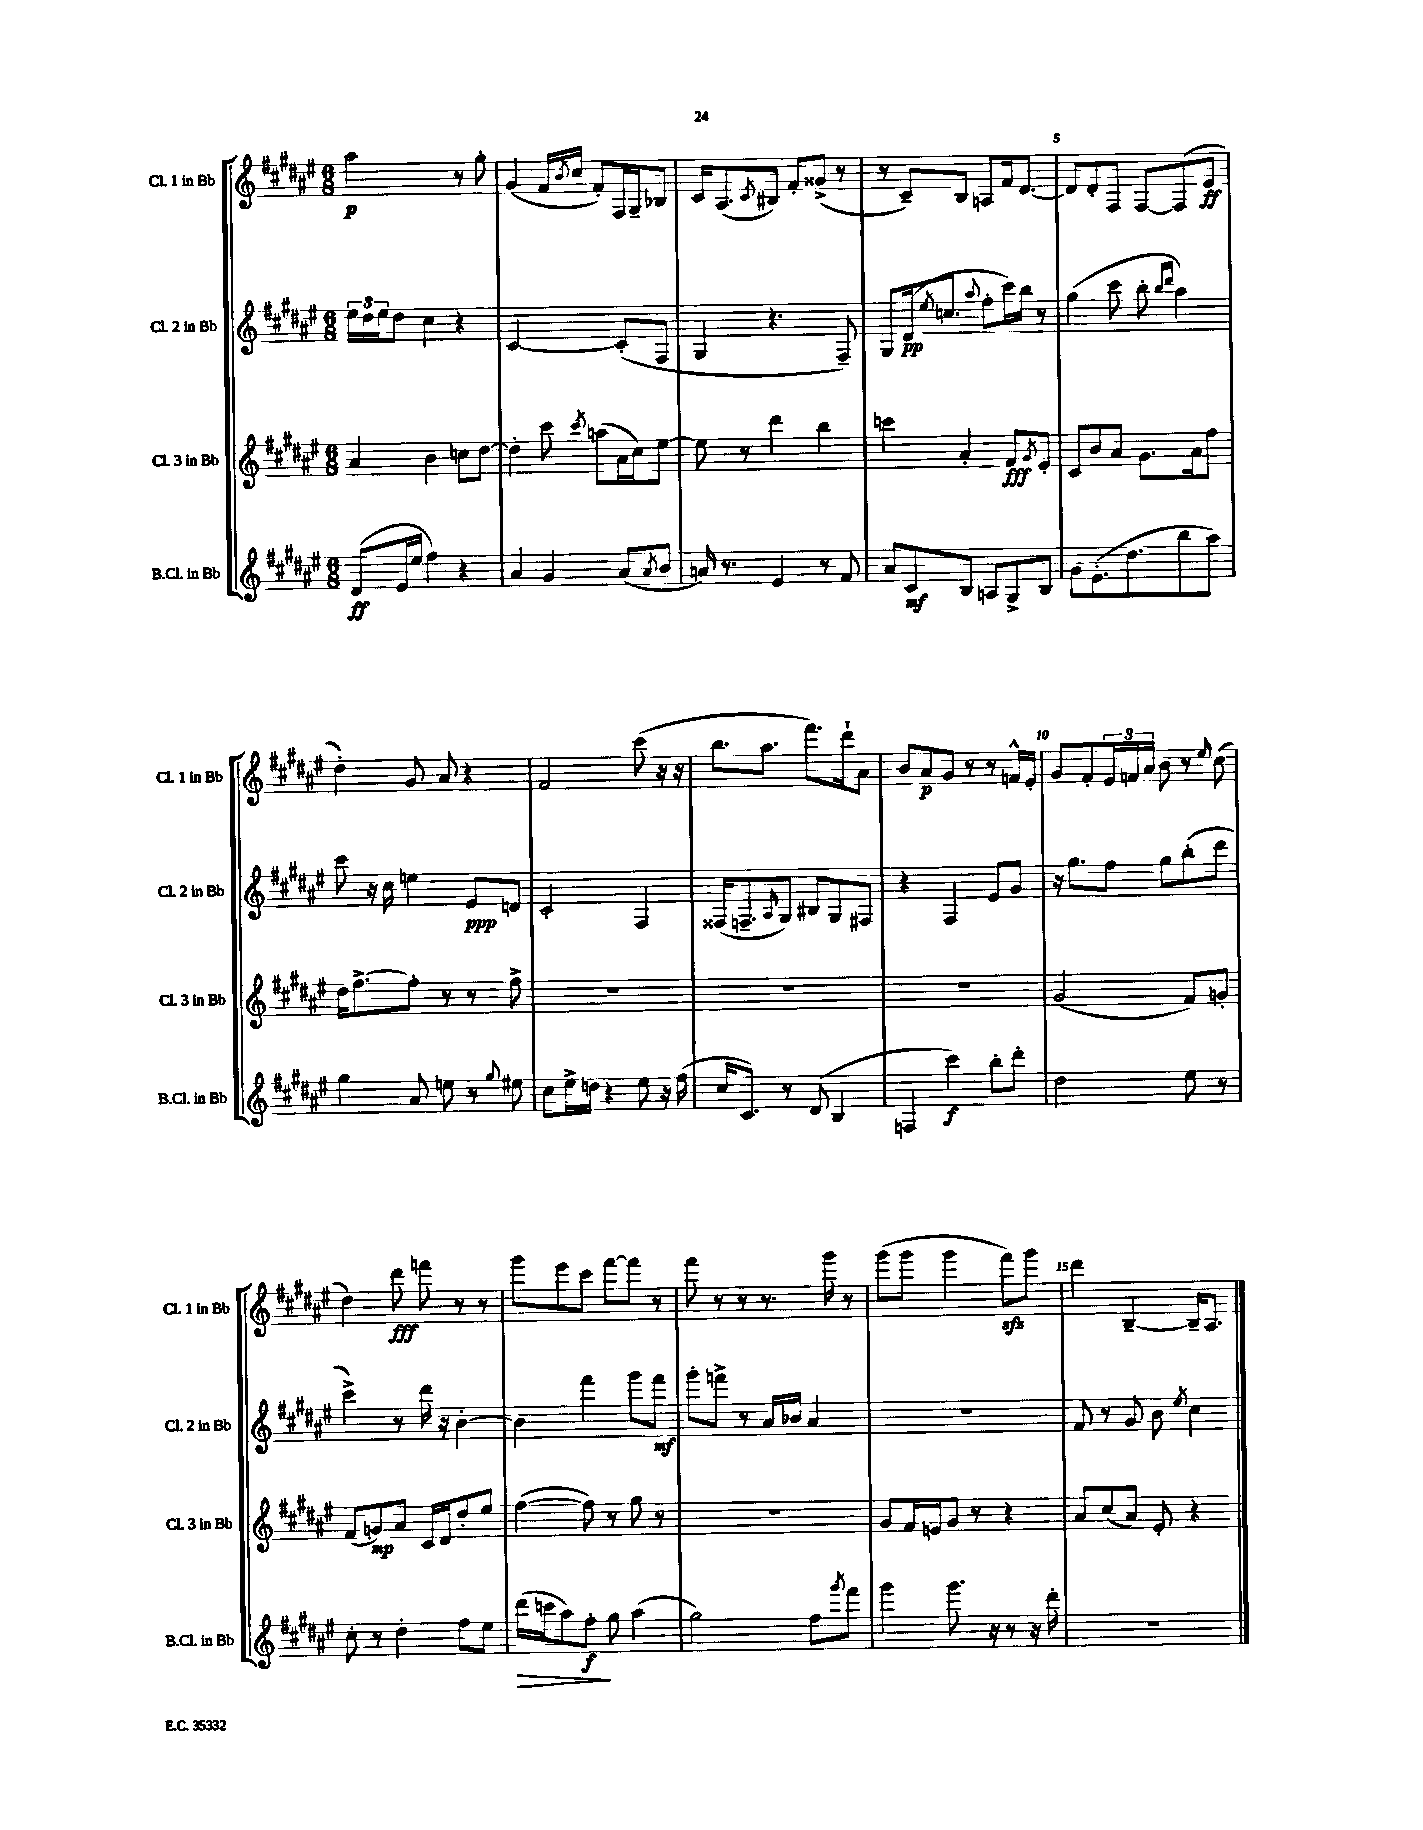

**kern	**kern	**kern	**kern
*staff4	*staff3	*staff2	*staff1
*clefG2	*clefG2	*clefG2	*clefG2
*k[f#c#g#d#a#e#]	*k[f#c#g#d#a#e#]	*k[f#c#g#d#a#e#]	*k[f#c#g#d#a#e#]
*M6/8	*M6/8	*M6/8	*M6/8
(8d#	4a#	24ee#	2aa#
.	.	24dd#	.
.	.	24ee#	.
16e#	.	8dd#	.
16ee#	.	.	.
4ff#)	4b	4cc#	.
4r	8cc	4r	8r
.	[8dd#	.	8gg#'
=	=	=	=
4a#	4dd#']	[2c#	(4g#
4g#	8ccc#	.	16f#
.	.	.	8qb
.	.	.	16cc#
.	8qccc#	.	.
.	(8aa	.	8f#')
(8a#	16a#	(8c#']	16F#
.	16cc#)	.	16G#~
8qa#	.	.	.
8b	[8ee#	8F#	8B-
=	=	=	=
16a)	8ee#]	4G#	16c#
8.r	.	.	(8.A#
.	8r	.	.
.	.	.	8qc#
4e#	4ddd#	4.r	8B#)
.	.	.	8f#'
8r	4bb	.	(8g##^
8f#	.	8F#~)	8r
=	=	=	=
8a#	4ccc	8G#	8r
8c#	.	(16d#	8c#~)
.	.	8qee#	.
.	.	8.cc	.
8B	4a#'	.	8B
.	.	8qqaa#	.
8A	.	8ff#'	8A
8G#^	8f#	16ccc#)	16f#
.	.	16bb	[8.d#
.	8qg#	.	.
8B	8e#'	8r	.
=	=	=	=
8g#	8c#	(4gg#	8d#]
(8.e#'	8b	.	8d#'
.	8a#	8ccc#	8F#
8.dd#	.	.	.
.	8.g#	8bb'	[8F#
.	.	16qqbb	.
.	.	16qqddd#	.
8bb	.	4aa#)	(8F#]
.	16a#	.	.
8aa#)	8ff#	.	8e#
=	=	=	=
4gg#	16dd#	8ccc#	4dd#')
.	[8.ff#^	.	.
.	.	16r	.
.	.	16cc#	.
8a#	8ff#']	4ee	8g#
8ee	8r	.	8a#
8r	8r	8e#	4r
8qqgg#	.	.	.
8ee#	8ff#^	8d	.
=	=	=	=
8cc#	2.r	2c#'	2f#
16ee#^	.	.	.
16dd	.	.	.
4r	.	.	.
8ee#	.	4F#	(8ccc#
16r	.	.	16r
(16ff#	.	.	16r
=	=	=	=
16cc#	2.r	(16F##	8.bb
8.c#)	.	8.F~	.
.	.	.	8.aa#
.	.	16qqA#	.
8r	.	8G#)	.
(8d#	.	8B#	8.fff#)
4B	.	8G#	.
.	.	.	16ddd#`
.	.	8F#	8a#
=	=	=	=
4F	2.r	4r	8b
.	.	.	8a#
4ccc#)	.	4F#	8g#
.	.	.	8r
8bb'	.	8e#	8r
8ddd#'	.	8g#	16f^^
.	.	.	16e#'
=	=	=	=
2dd#	(2g#	16r	8g#
.	.	8.gg#	.
.	.	.	8f#'
.	.	8ff#	24e#
.	.	.	24f
.	.	.	24a#
.	.	8gg#	8b
8ee#	8f#)	(8bb'	8r
.	.	.	16qqee#
8r	8g'	8ddd#	(8cc#
=	=	=	=
8cc#'	(8f#	4ccc#^)	4dd#)
8r	8g)	.	.
4dd#'	8a#	8r	8ddd#
.	16c#	16ddd#	8fff
.	16d#	16r	.
8ff#	8dd#'	[4b'	8r
8ee#	8ee#	.	8r
=	=	=	=
(16ddd#	([4ff#	4b]	8ggg#
16ccc	.	.	.
8aa#)	.	.	8eee#
8ff#'	8ff#])	4fff#	8ccc#
8gg#	8r	.	[8fff#
(4aa#	8gg#	8ggg#	8fff#]
.	8r	8fff#	8r
=	=	=	=
2gg#)	2.r	8ggg#'	8fff#
.	.	8fff^	8r
.	.	8r	8r
.	.	16a#	8.r
.	.	16b-	.
8ff#	.	4a#	.
.	.	.	16ggg#
8qggg#	.	.	.
8fff#	.	.	8r
=	=	=	=
4ggg#	8g#	2.r	(8ggg#
.	16f#	.	8ggg#
.	16e	.	.
8.ggg#	8g#	.	4ggg#
.	8r	.	.
16r	.	.	.
8r	4r	.	8fff#)
16r	.	.	8ggg#
16ddd#'	.	.	.
=	=	=	=
2.r	8a#	8f#	4ddd#
.	(8cc#	8r	.
.	8a#)	8g#	[4B~
.	8e#'	8b	.
.	.	8qee#	.
.	4r	4cc#	16B~]
.	.	.	8.A#
==	==	==	==
*-	*-	*-	*-
